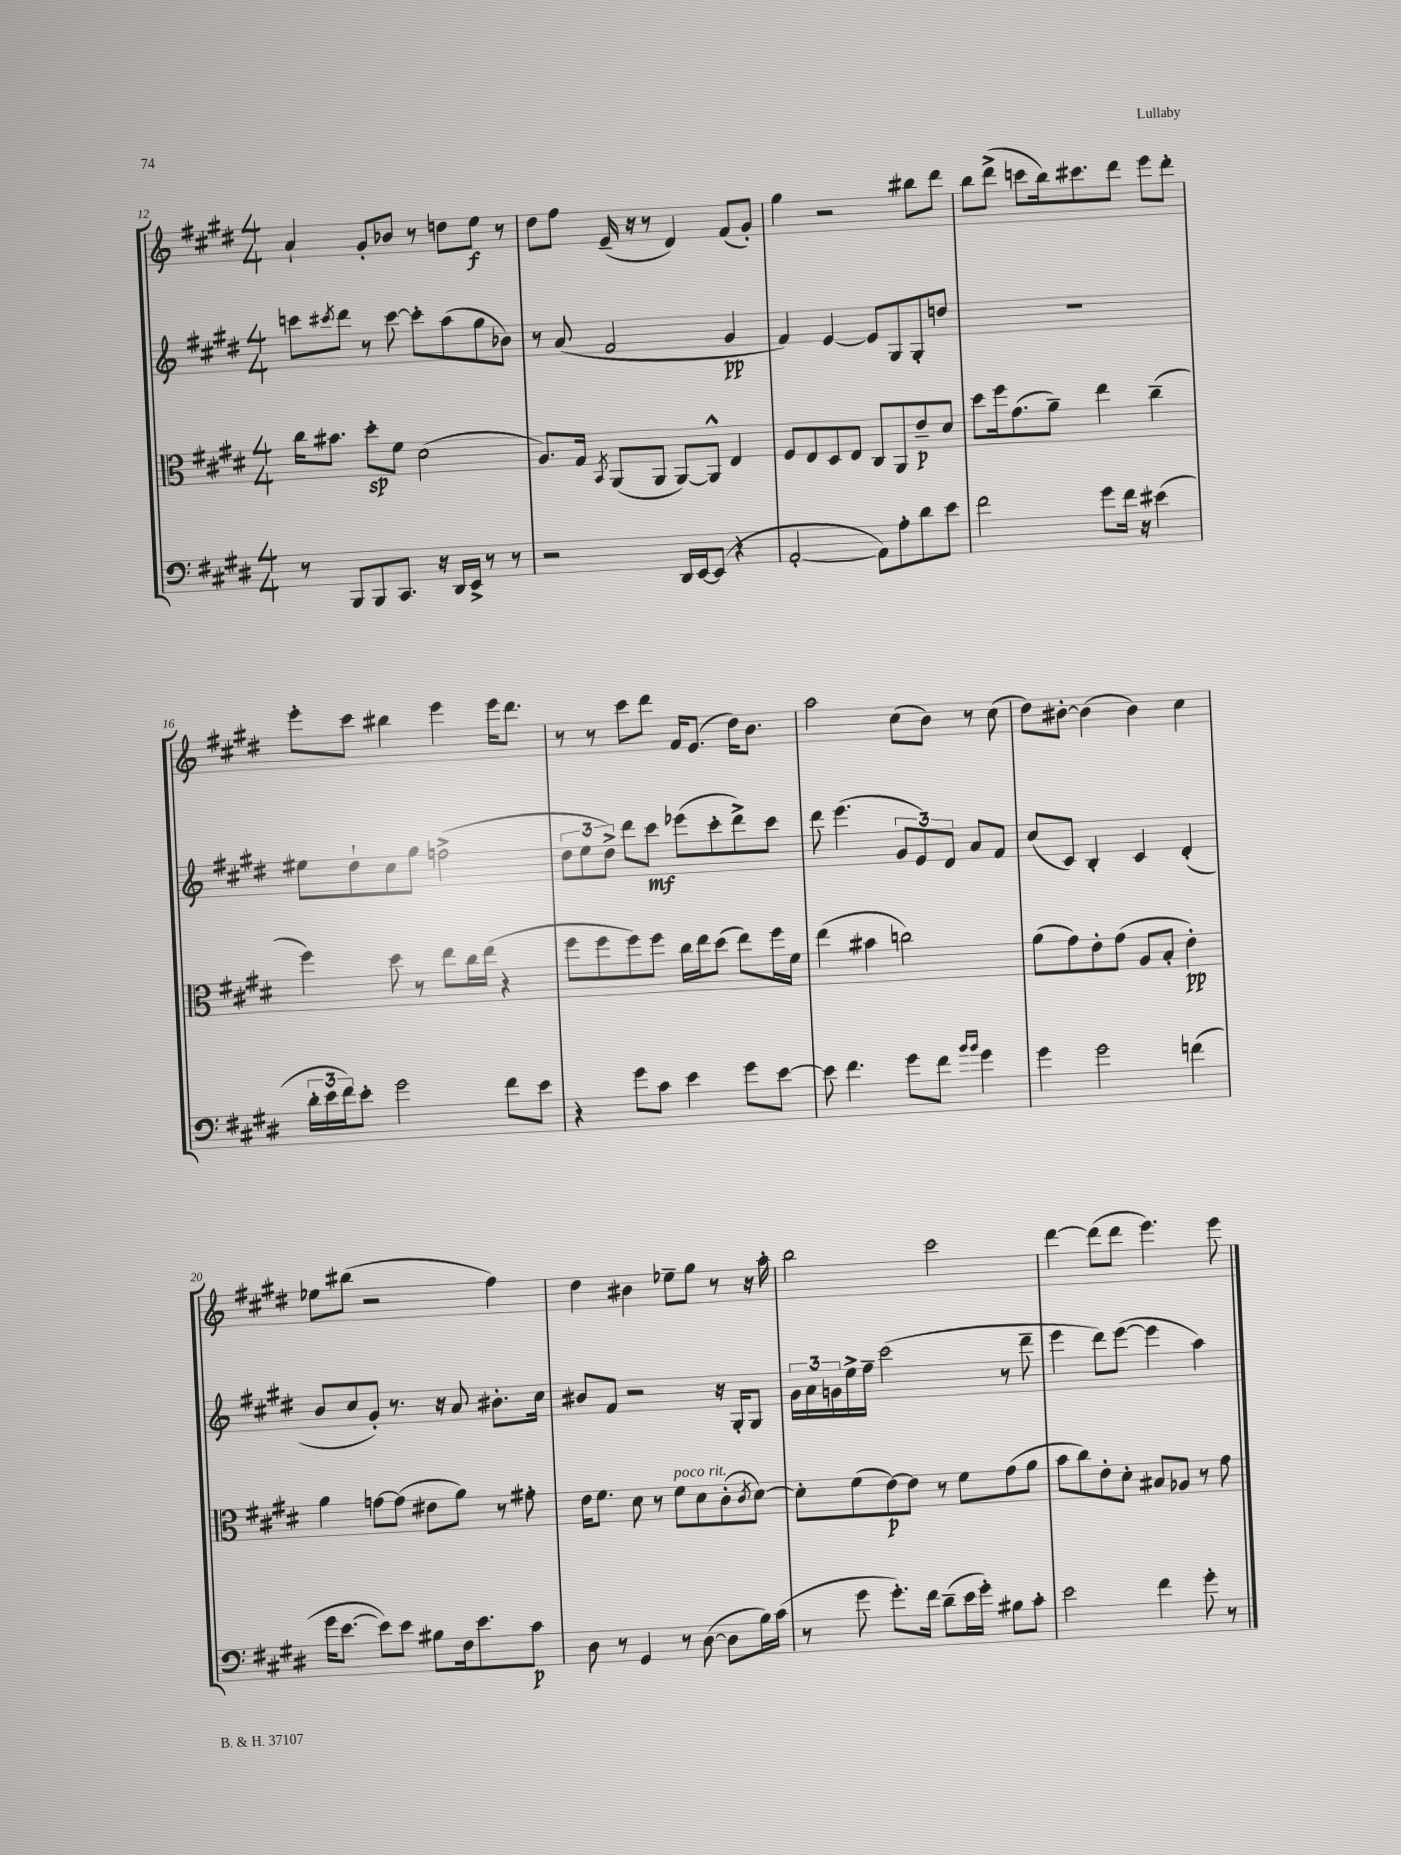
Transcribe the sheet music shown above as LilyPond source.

<<
\new StaffGroup <<
\new Staff = "s0" {
    \clef treble \key e \major \numericTimeSignature \time 4/4
    a'4-! gis'8-. bes'8 r8 d''8 e''8\f r8 |
    dis''8 fis''8 e'16--( r16 r8 dis'4) fis'8( gis'8-.) |
    gis''4 r2 bis''8 dis'''8 |
    b''8 dis'''8->( c'''8 b''16) cis'''8. dis'''8 e'''8 dis'''8-. |
    e'''8-. cis'''8 bis''4 e'''4 e'''16 dis'''8. |
    r8 r8 cis'''8 dis'''8 fis'16 e'8.( dis''16) b'8. |
    a''2 cis''8( b'8) r8 cis''8( |
    dis''8) bis'8~-. bis'4( bis'4) cis''4 |
    ees''8 bis''8( r2 fis''4) |
    dis''4 bis'4 ees''8-- gis''8 r8 r16 a''16-. |
    b''2 cis'''2 |
    dis'''4~ dis'''8( dis'''8 e'''4.) e'''8 \bar "|." |
}
\new Staff = "s1" {
    \clef treble \key e \major \numericTimeSignature \time 4/4
    c'''8 \acciaccatura { cis'''8 } dis'''8 r8 cis'''8~ cis'''8-. a''8( gis''8 bes'8) |
    r8 a'8( fis'2 gis'4\pp |
    fis'4) e'4~ e'8 gis8 gis8-. d''8 |
    R1 |
    eis''8 dis''8-! cis''8 gis''8 f''2->( |
    \tuplet 3/2 { dis''8 e''8 dis''8->) } dis'''8 cis'''8\mf ees'''8( cis'''8-. dis'''8->) cis'''8 |
    dis'''8 e'''4.( \tuplet 3/2 { gis'8 e'8) dis'8 } a'8 fis'8 |
    cis''8( cis'8) b4-. cis'4 dis'4-.( |
    b'8 cis''8 gis'8-.) r8. r16 a'8 bis'8.-. cis''16 |
    bis'8 fis'8 r2 r16 gis16-. gis8 |
    \tuplet 3/2 { gis'16 a'16 g'16 } e''16-> fis''16-- cis'''2( r8 dis'''8-- |
    e'''4 dis'''8) e'''8~( e'''4 a''4) \bar "|." |
}
\new Staff = "s2" {
    \clef alto \key e \major \numericTimeSignature \time 4/4
    cis''16 bis'8. dis''8-.\sp fis'8 dis'2( |
    a8.) gis16 \acciaccatura { b,8 } a,8( a,8 a,8~) a,8-^ e4 |
    fis8 e8 dis8 e8 cis8 a,8 e'8--\p dis'8 |
    dis''8 fis''16 gis'8.( a'8--) e''4 cis''4--( |
    fis''4) dis''8 r8 e''8 cis''16 e''16( r4 |
    fis''8 fis''8 fis''8) fis''8 cis''16 e''16 dis''8( e''8) fis''16 fis'16 |
    e''4( bis'4 c''2) |
    a'8( gis'8) e'8-. gis'8( a8 b8-. e'4-.\pp) |
    a'4 g'8~ g'8( eis'8 a'8) r8 gis'8-. |
    e'16 fis'8. dis'8 r8 fis'8^\markup { \italic "poco rit." } dis'8 cis'8-.( \acciaccatura { cis'8 } dis'8~) |
    dis'8-. fis'8( e'8~\p) e'8 r8 fis'8 gis'8( a'8 |
    b'8 cis''8) e'8-. dis'8-. bis8 aes8 r8 gis'8 \bar "|." |
}
\new Staff = "s3" {
    \clef bass \key e \major \numericTimeSignature \time 4/4
    r8 b,,8 b,,8 cis,8. r16 dis,16 e,16-> r8 r8 |
    r2 dis,16 e,16~ e,8( r4 |
    a,2~-. a,8) a8-. dis'8 e'8 |
    fis'2 gis'8 fis'16 r16 eis'4( |
    \tuplet 3/2 { dis'16-. e'16 fis'16) } e'8-. gis'2 fis'8 e'8 |
    r4 gis'8 cis'8 e'4 gis'8 e'8~ |
    e'8 fis'4. gis'8 fis'8 \grace { b'16 b'16 } gis'4 |
    gis'4 gis'2 f'4( |
    gis'16 e'8.~ e'8) e'8 bis8 fis16 e'8. cis'8\p |
    dis8 r8 gis,4 r8 dis8~( dis8 b16) cis'16( |
    r8 gis'8 gis'8.-.) fis'16 dis'8--( e'16 gis'16-.) bis8 cis'8-. |
    e'2 fis'4 gis'8-. r8 \bar "|." |
}
>>
>>
\layout { \context { \Score currentBarNumber = #12 } }
